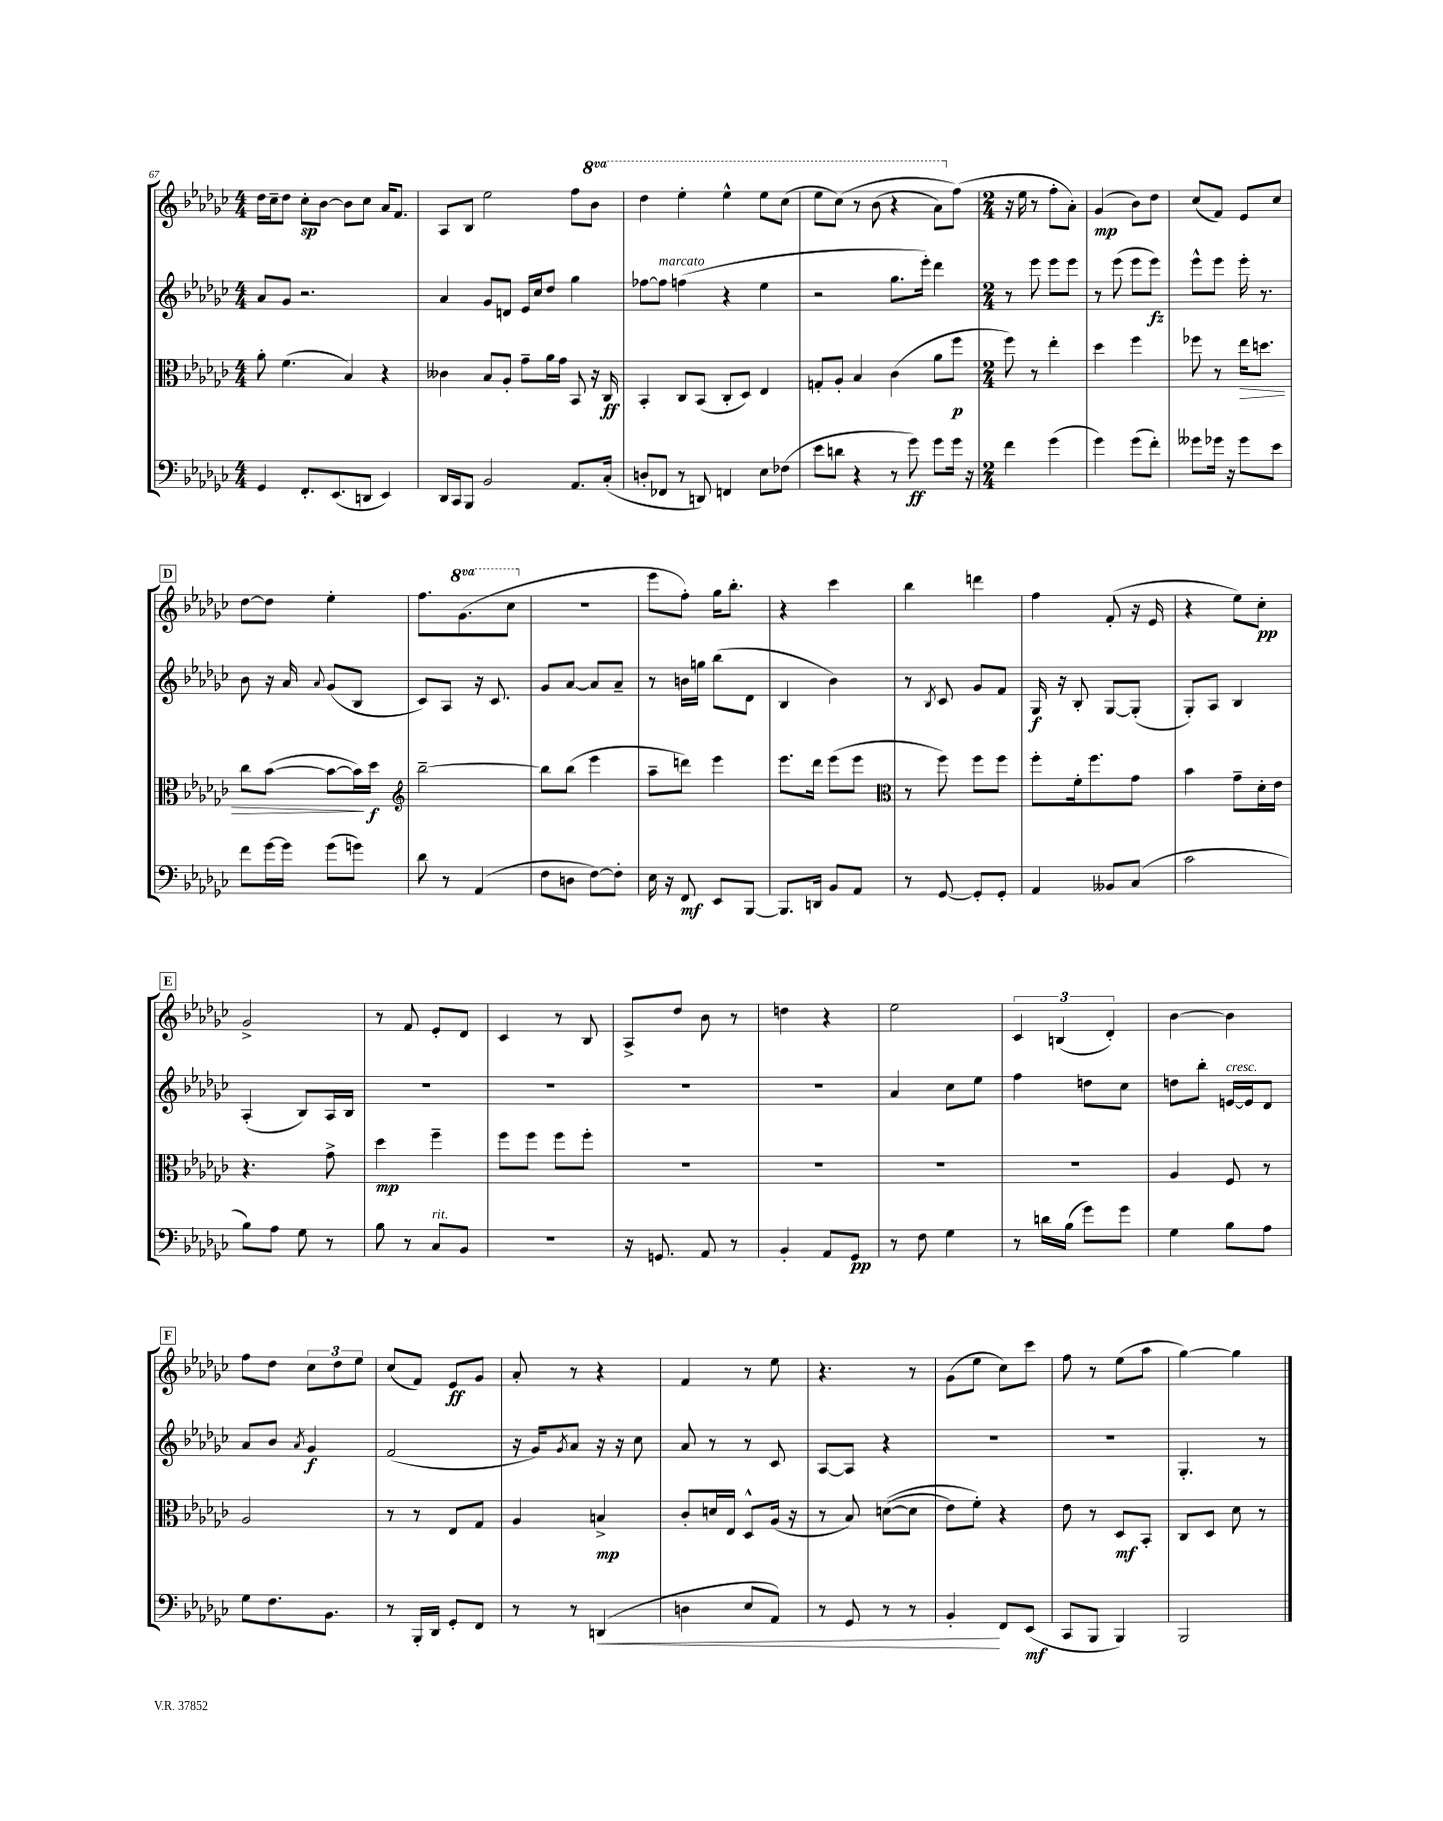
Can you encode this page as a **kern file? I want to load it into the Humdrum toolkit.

**kern	**kern	**kern	**kern
*staff4	*staff3	*staff2	*staff1
*clefF4	*clefC3	*clefG2	*clefG2
*k[b-e-a-d-g-c-]	*k[b-e-a-d-g-c-]	*k[b-e-a-d-g-c-]	*k[b-e-a-d-g-c-]
*M4/4	*M4/4	*M4/4	*M4/4
4GG-	8a-'	8a-	16dd-
.	.	.	16cc-~
.	(4.f	8g-	8dd-
8.FF'	.	2.r	8cc-'
.	.	.	[8b-
(8.EE-	.	.	.
.	4B-)	.	8b-]
8DD	.	.	8cc-
4EE-)	4r	.	16a-
.	.	.	8.f
=	=	=	=
16DD-	4c--	4a-	8A-
16CC-	.	.	.
8BBB-	.	.	8B-
2BB-	8B-	8g-	2ee-
.	8A-'	8d	.
.	8g-~	16e-	.
.	.	16cc-	.
.	16a-	8dd-	.
.	16g-	.	.
8.AA-	8BB-	4gg-	8ff
.	16r	.	8bb-
(16C-'	16C-	.	.
=	=	=	=
8D'	4BB-'	[8ff-	4ddd-
8FF-	.	8ff-]	.
8r	8C-	(4ff	4eee-'
8DD)	(8BB-	.	.
4FF	8C-'	4r	4eee-^^
.	8D-)	.	.
8E-	4E-	4ee-	8eee-
(8F-	.	.	(8ccc-
=	=	=	=
8e-	8G'	2r	8eee-
8d	8A-'	.	&(8ccc-)
4r	4B-	.	8r
.	.	.	(8bb-
8r	(4c-	8.gg-	4r
8g-)	.	.	.
.	.	16eee-')	.
8g-	8a-	4ddd-	8aa-)
16g-	8ff	.	(8ff&)
16r	.	.	.
=	=	=	=
*M2/4	*M2/4	*M2/4	*M2/4
4f	8ff)	8r	16r
.	.	.	16ee-
.	8r	8eee-	8r
(4g-	4ee-'	8eee-	8ff'
.	.	8eee-	8a-')
=	=	=	=
4g-)	4dd-	8r	(4g-
.	.	(8eee-	.
(8g-	4ff	8eee-	8b-)
8f')	.	8eee-)	8dd-
=	=	=	=
8g--	8ff-	8eee-^^	(8cc-
16g-	8r	8eee-	8f)
16r	.	.	.
8g-	16ee-	16eee-'	8e-
.	8.dd	8.r	.
8e-	.	.	8cc-
=	=	=	=
8f	8cc-	8b-	[8dd-
[16g-	([8b-	16r	8dd-]
16g-]	.	16a-	.
.	.	8qqa-	.
(8g-	8b-_	(8g-	4ee-'
8g)	16b-])	8B-	.
.	16dd-	.	.
=	=	=	=
*	*clefG2	*	*
8d-	[2bb-~	8c-)	8.ff
8r	.	8A-	.
.	.	.	(8.gg-
(4AA-	.	16r	.
.	.	8.c-	.
.	.	.	8ccc-
=	=	=	=
8F	8bb-]	8g-	2r
8D	(8bb-	[8a-	.
[8F)	4eee-	8a-]	.
8F']	.	8a-~	.
=	=	=	=
16E-	8aa-~	8r	8eee-
16r	.	.	.
8FF	8ddd)	16b	8ff')
.	.	16gg	.
8EE-	4eee-	(8bb-	16gg-
.	.	.	8.bb-'
[8BBB-	.	8d-	.
=	=	=	=
8.BBB-]	8.eee-	4B-	4r
16DD	16ddd-	.	.
8BB-	(8eee-	4b-)	4ccc-
8AA-	8eee-	.	.
=	=	=	=
*	*clefC3	*	*
8r	8r	8r	4bb-
.	.	8qB-	.
[8GG-	8ff)	8c-	.
8GG-']	8ff	8g-	4ddd
8GG-'	8ff	8f	.
=	=	=	=
4AA-	8ff'	16G-	4ff
.	.	16r	.
.	16f'	8B-'	.
.	8.ff	.	.
8BB--	.	[8G-	(8f'
(8C-	8g-	(8G-']	16r
.	.	.	16e-
=	=	=	=
2c-	4b-	8G-')	4r
.	.	8A-	.
.	8g-~	4B-	8ee-)
.	16d-'	.	8cc-'
.	16e-	.	.
=	=	=	=
8B-)	4.r	(4A-'	2g-^
8A-	.	.	.
8G-	.	8B-)	.
8r	8g-^	16A-	.
.	.	16B-	.
=	=	=	=
8B-	4dd-	2r	8r
8r	.	.	8f
8C-	4ff~	.	8e-'
8BB-	.	.	8d-
=	=	=	=
2r	8ff	2r	4c-
.	8ff	.	.
.	8ff	.	8r
.	8ff'	.	8B-
=	=	=	=
16r	2r	2r	8A-^
8.GG	.	.	.
.	.	.	8dd-
8AA-	.	.	8b-
8r	.	.	8r
=	=	=	=
4BB-'	2r	2r	4dd
8AA-	.	.	4r
8GG-	.	.	.
=	=	=	=
8r	2r	4a-	2ee-
8F	.	.	.
4G-	.	8cc-	.
.	.	8ee-	.
=	=	=	=
8r	2r	4ff	6c-
16d	.	.	.
.	.	.	(6B
(16B-	.	.	.
8g-)	.	8dd	.
.	.	.	6d-')
8g-	.	8cc-	.
=	=	=	=
4G-	4A-	8dd	[4b-
.	.	8bb-'	.
8B-	8F	[16e	4b-]
.	.	16e]	.
8A-	8r	8d-	.
=	=	=	=
8G-	2A-	8a-	8ff
8.F	.	8b-	8dd-
.	.	8qa-	.
.	.	4g-	12cc-
8.BB-	.	.	.
.	.	.	12dd-
.	.	.	12ee-
=	=	=	=
8r	8r	(2f	(8cc-
16BBB-'	8r	.	8f)
16DD-	.	.	.
8GG-'	8E-	.	8e-
8FF	8G-	.	8g-
=	=	=	=
8r	4A-	16r	8a-'
.	.	16g-)	.
.	.	8qg-	.
8r	.	8a-	8r
(4DD	4B^	16r	4r
.	.	16r	.
.	.	8cc-	.
=	=	=	=
4D	8c-'	8a-	4f
.	16d	8r	.
.	16E-	.	.
8E-	8D-^^	8r	8r
8AA-)	(16A-	8c-	8ee-
.	16r	.	.
=	=	=	=
8r	8r	[8A-	4.r
8GG-	8B-)	8A-]	.
8r	&(([8d	4r	.
8r	8d]	.	8r
=	=	=	=
4BB-'	8e-)	2r	(8g-
.	8f'&)	.	8ee-
8FF	4r	.	8cc-)
(8EE-	.	.	8ccc-
=	=	=	=
8CC-	8e-	2r	8ff
8BBB-	8r	.	8r
4BBB-)	8D-	.	(8ee-
.	8BB-'	.	8aa-
=	=	=	=
2BBB-	8C-	4.G-'	[4gg-)
.	8D-	.	.
.	8d-	.	4gg-]
.	8r	8r	.
==	==	==	==
*-	*-	*-	*-
